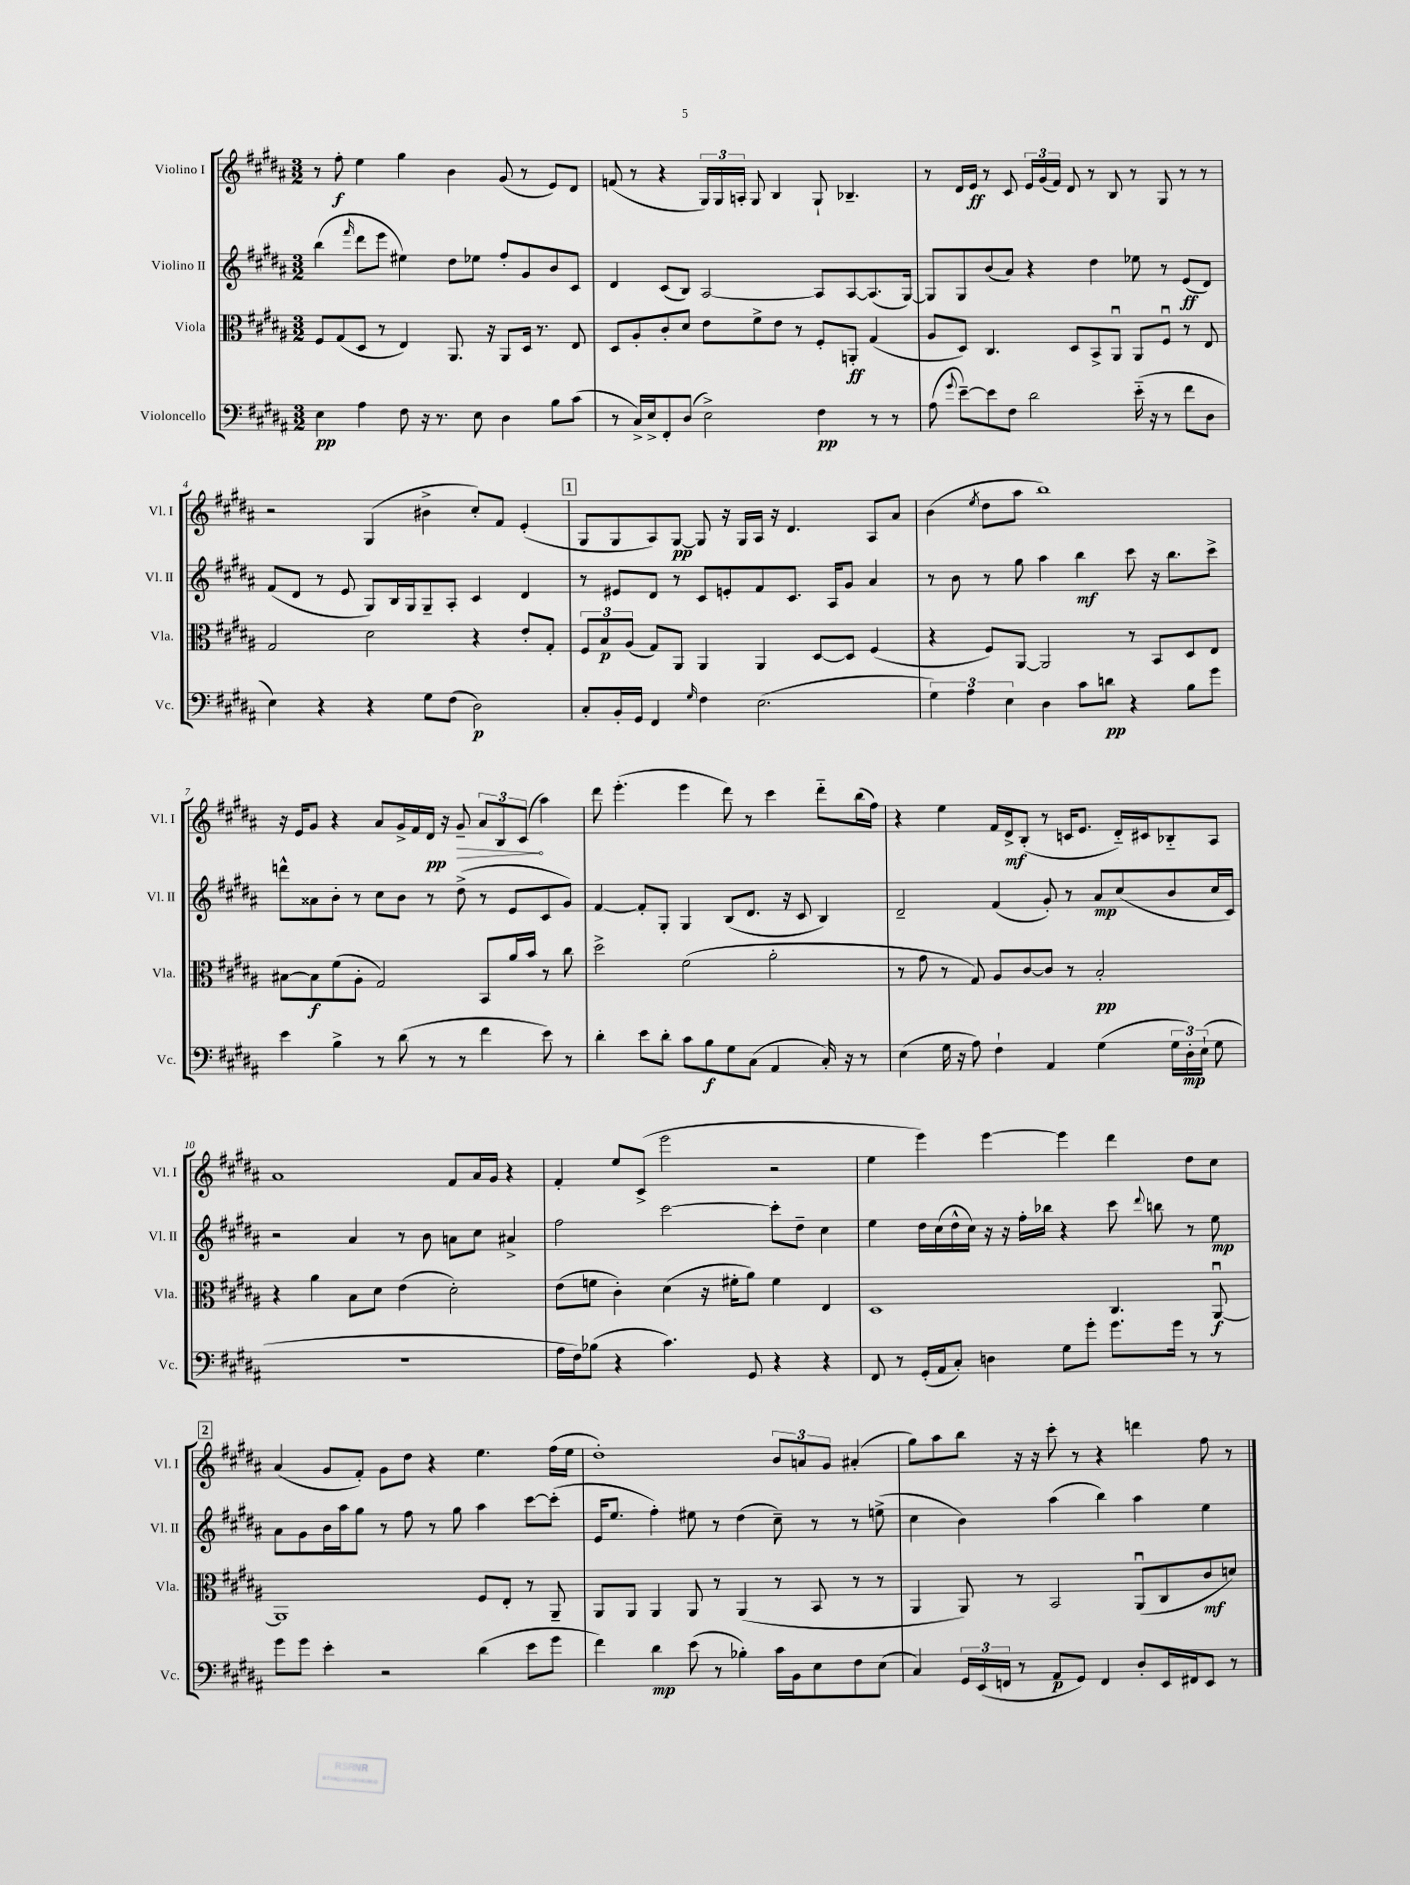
<<
\new StaffGroup <<
\new Staff = "s0" \with { instrumentName = "Violino I" shortInstrumentName = "Vl. I" } {
    \clef treble \key b \major \numericTimeSignature \time 3/2
    \autoBeamOff r8 fis''8-.\f e''4 gis''4 b'4 gis'8( r8 e'8[) dis'8] |
    f'8( r8 r4 \tuplet 3/2 { gis16[) gis16 a16]-. } gis8 b4 gis8-! bes4.-- |
    r8 dis'16[ e'16]\ff r8 cis'8 \tuplet 3/2 { e'16[ gis'16( fis'16]) } dis'8 r8 b8 r8 gis8 r8 r8 |
    r2 gis4( bis'4-> cis''8[-.) fis'8] e'4-.( |
    \mark \markup { \box "1" } gis8[ gis8 ais8) gis8]~\pp gis8 r16 gis16[ ais16] r16 dis'4. ais8[ ais'8] |
    b'4( \acciaccatura { e''8 } dis''8[ ais''8] b''1) |
    r16 e'16[ gis'8] r4 ais'8[ gis'16-> fis'16 dis'16]\pp r16 \once \override Hairpin.circled-tip = ##t gis'8--\> \tuplet 3/2 { ais'8[ b8 cis'8]\!( } ais''4) |
    dis'''8 e'''4.-.( e'''4 dis'''8) r8 cis'''4 dis'''8[-_ b''16( fis''16]) |
    r4 e''4 fis'16[ dis'16->\mf b8]-.( r8 c'16[ e'8.] dis'16[-_) cis'16 bes8-_ ais8] |
    ais'1 fis'8[ ais'16 gis'16] r4 |
    fis'4-. e''8[ cis'8]->( e'''2 r2 |
    e''4 e'''4) e'''4~ e'''4 dis'''4 dis''8[ cis''8] |
    \mark \markup { \box "2" } ais'4( gis'8[ fis'8]-.) gis'8[ dis''8] r4 e''4. fis''16[( e''16] |
    dis''1-.) \tuplet 3/2 { b'8[ a'8 gis'8] } ais'4-.( |
    gis''8[) ais''8 b''8] r16 r16 cis'''8-. r8 r4 d'''4 fis''8 r8 \bar "|." |
}
\new Staff = "s1" \with { instrumentName = "Violino II" shortInstrumentName = "Vl. II" } {
    \clef treble \key b \major \numericTimeSignature \time 3/2
    \autoBeamOff b''4( \grace { fis'''16 } dis'''8[ e'''8] eis''4) dis''8[ ees''8] fis''8[-. gis'8 b'8 cis'8] |
    dis'4 cis'8[( b8]) ais2~ ais8[ ais8~ ais8.( gis16]~) |
    gis8[ gis8 b'8( ais'8]) r4 dis''4 ees''8 r8 e'8[\ff( dis'8]) |
    fis'8[( dis'8] r8 e'8 gis8[) b16 gis16 gis8-- ais8]-. cis'4 dis'4 |
    \mark \markup { \box "1" } r8 eis'8[ dis'8] r8 cis'8[ e'8-. fis'8 cis'8.] ais16[ gis'8] ais'4 |
    r8 b'8 r8 gis''8 ais''4 b''4\mf cis'''8 r16 b''8.[ cis'''8]-> |
    d'''8[-^ aisis'8 b'8]-. r8 cis''8[ b'8] r8 dis''8->( r8 e'8[ cis'8 gis'8]) |
    fis'4~ fis'8[-. gis8]-. gis4 b8[( dis'8.] r16 cis'8 b4) |
    dis'2-- fis'4( gis'8-.) r8 ais'8[\mp cis''8( b'8 cis''16 cis'16]) |
    r2 ais'4 r8 b'8 a'8[ cis''8] ais'4-> |
    fis''2 cis'''2~ cis'''8[-. dis''8]-- cis''4 |
    e''4 dis''16[ cis''16( dis''16-^ cis''16]) r16 r16 fis''16[-. bes''16] r4 cis'''8 \appoggiatura { dis'''8 } b''8 r8 e''8\mp |
    \mark \markup { \box "2" } ais'8[ gis'8 b'16 ais''16 gis''8] r8 fis''8 r8 gis''8 ais''4 cis'''8[~ cis'''8]-.( |
    e'16[ e''8.] fis''4-.) eis''8 r8 dis''4( cis''8--) r8 r8 e''8->( |
    cis''4 b'4) ais''4( b''4) ais''4 e''4 \bar "|." |
}
\new Staff = "s2" \with { instrumentName = "Viola" shortInstrumentName = "Vla." } {
    \clef alto \key b \major \numericTimeSignature \time 3/2
    \autoBeamOff fis8[ gis8( dis8] r8 e4) ais,8. r16 ais,8[ dis16] r8. e8 |
    dis8[ ais8-. cis'8-. dis'8] e'8[ fis'8-> e'8] r8 fis8[-. a,8]-.\ff gis4( |
    ais8[ dis8]) cis4. dis8[ b,8-> ais,8]\downbow ais,8[ fis8]\downbow r8 e8 |
    gis2 dis'2 r4 e'8[-. gis8]-. |
    \mark \markup { \box "1" } \tuplet 3/2 { fis8[ b8\p ais8]( } gis8[) ais,8] ais,4 ais,4 dis8[~ dis8] fis4( |
    r4 fis8[) ais,8]~ ais,2 r8 b,8[ dis8 e8] |
    bis8[~ bis8\f fis'8( ais8]-. gis2) b,8[ ais'16 b'16] r8 cis''8 |
    dis''2-> fis'2( ais'2-. |
    r8 gis'8 r8 gis8) ais8[ cis'8~ cis'8] r8 b2-.\pp |
    r4 ais'4 b8[ dis'8] e'4( dis'2-.) |
    e'8[( f'8] cis'4-.) dis'4( r16 fis'16[-. ais'8]) fis'4 e4 |
    dis1 cis4. ais,8~\downbow\f |
    \mark \markup { \box "2" } ais,1 fis8[ e8]-. r8 ais,8-- |
    ais,8[ ais,8] ais,4 ais,8 r8 ais,4( r8 b,8 r8 r8 |
    ais,4 ais,8) r8 b,2 ais,8[\downbow( cis8 cis'8\mf d'8]) \bar "|." |
}
\new Staff = "s3" \with { instrumentName = "Violoncello" shortInstrumentName = "Vc." } {
    \clef bass \key b \major \numericTimeSignature \time 3/2
    \autoBeamOff e4\pp ais4 fis8 r16 r8. e8 dis4 b8[ cis'8]( |
    r8 cis16[->) e16-> fis,8-. dis8]( e2->) fis4\pp r8 r8 |
    ais8( \appoggiatura { gis'8 } e'8[~--) e'8 fis8] dis'2 e'16-_( r16 r8 fis'8[ dis8] |
    e4) r4 r4 gis8[ fis8]( dis2\p) |
    \mark \markup { \box "1" } cis8[-. b,16-. gis,16] fis,4 \grace { gis16 } fis4 e2.( |
    \tuplet 3/2 { gis4) ais4 e4 } dis4 cis'8[ d'8]\pp r4 b8[ gis'8] |
    e'4 b4-> r8 dis'8( r8 r8 fis'4 e'8) r8 |
    dis'4-. e'8[ dis'8]-. cis'8[ b8\f gis8 cis8]( ais,4 cis16-.) r16 r8 |
    e4( gis16 r16 ais8) fis4-! ais,4 gis4( \tuplet 3/2 { gis16[ dis16-.\mp) e16]-!( } gis8 |
    R1. |
    ais16[ fis16) bes8]( r4 cis'4.) gis,8 r4 r4 |
    fis,8 r8 gis,16[-.( ais,16 cis8]-.) d4 gis8[ gis'8]-. gis'8.[ gis'16] r8 r8 |
    \mark \markup { \box "2" } gis'8[ gis'8] e'4-. r2 dis'4( e'8[ gis'8] |
    fis'4) dis'4\mp e'8( r8 bes4-.) cis'16[ b,16 e8 fis8 e8]( |
    cis4) \tuplet 3/2 { gis,16[ e,16( f,16] } r8 ais,8[\p gis,8]) f,4 dis8[-. e,16 fis,16 e,8] r8 \bar "|." |
}
>>
>>
